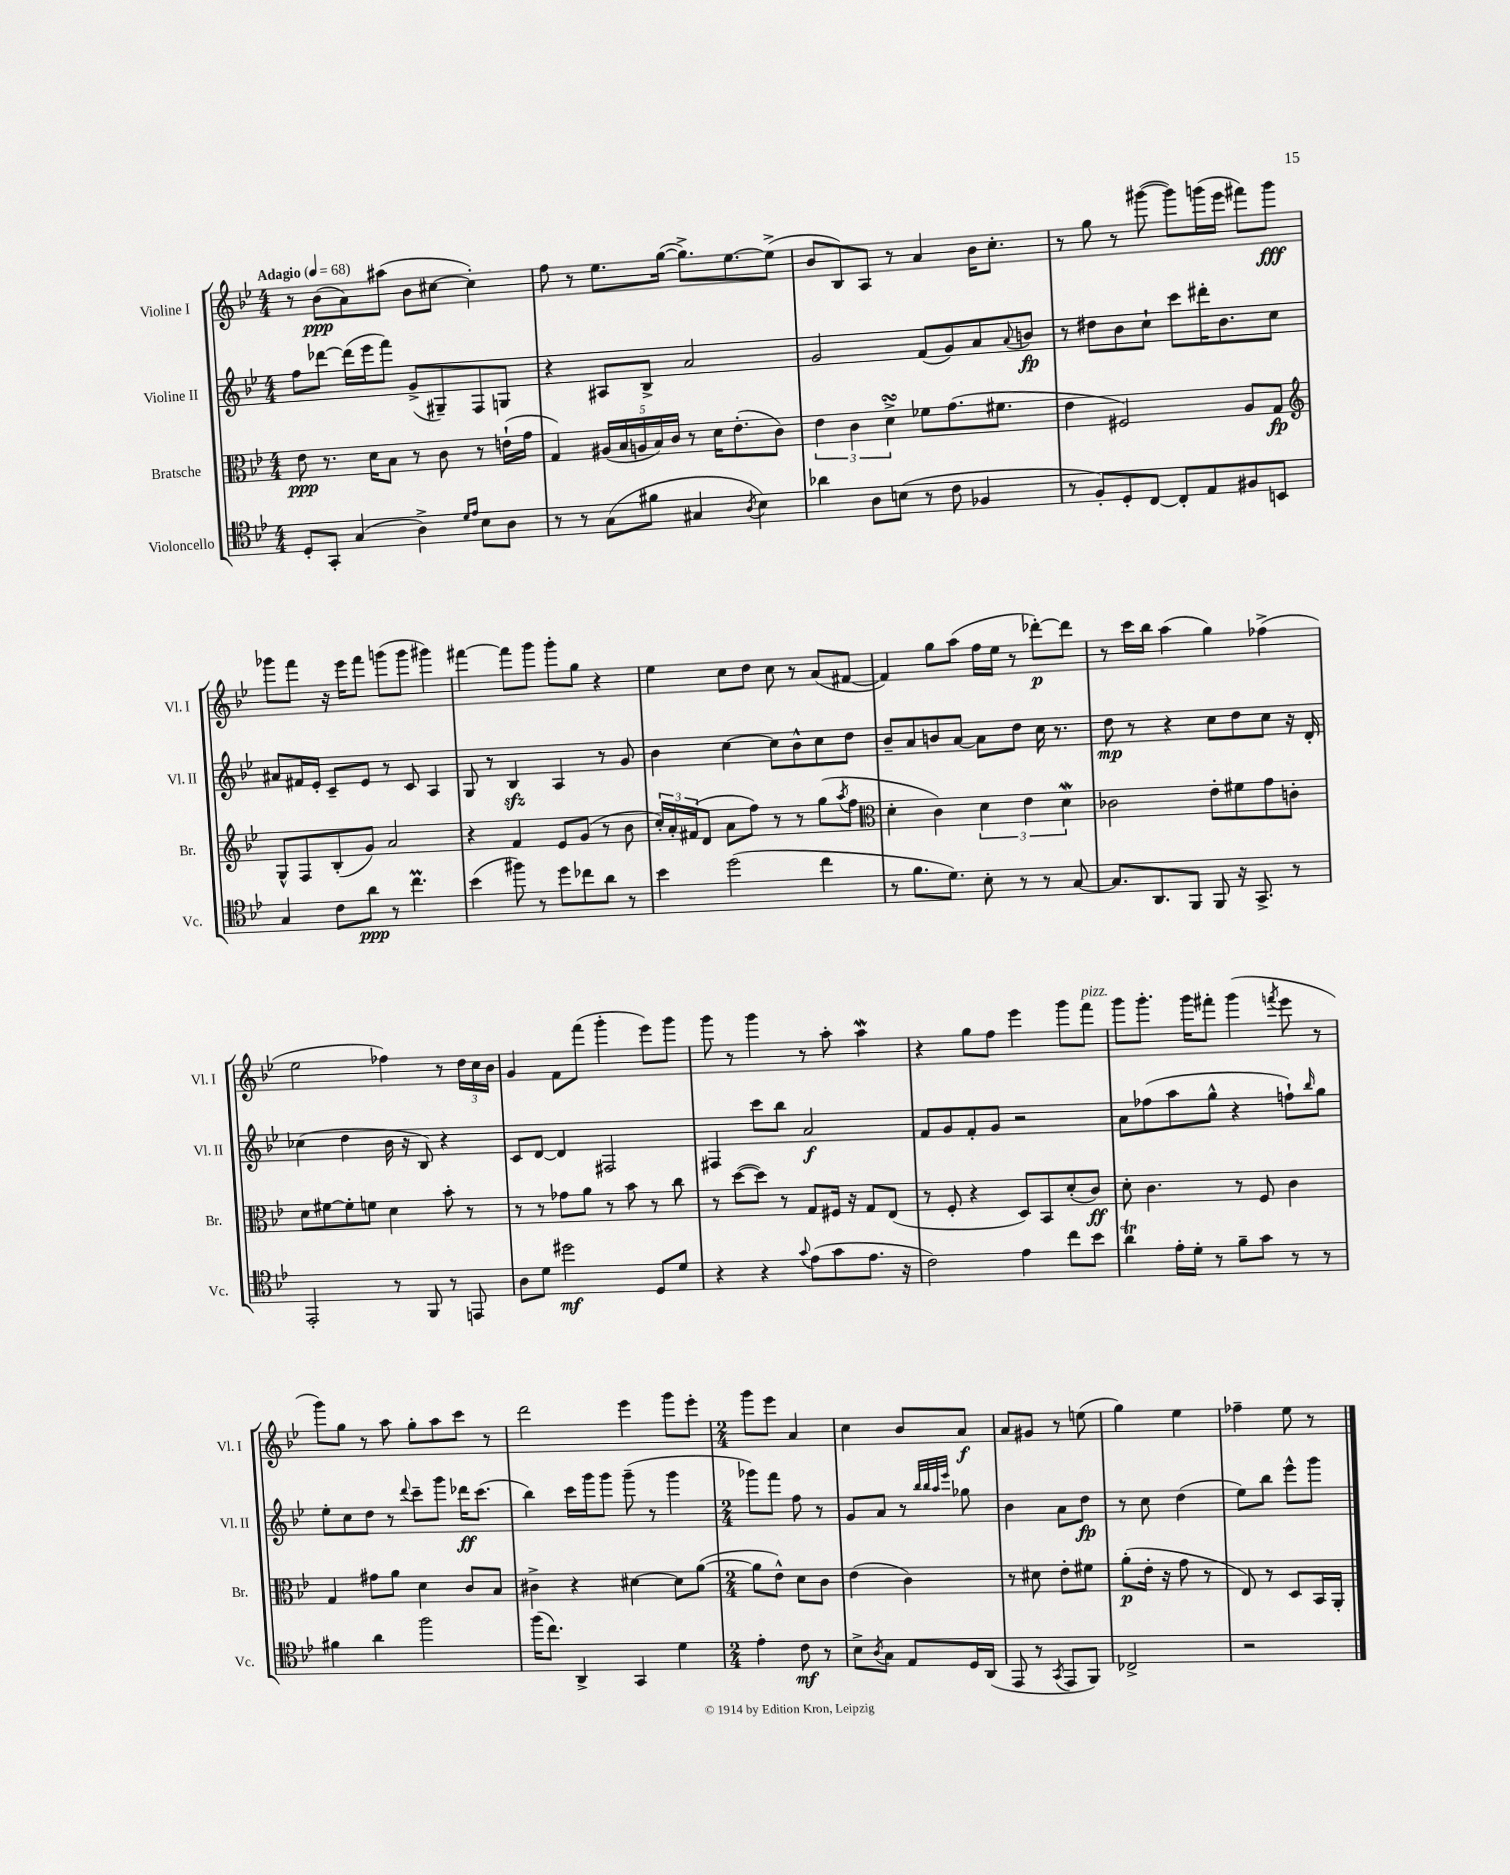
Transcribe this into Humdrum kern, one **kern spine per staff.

**kern	**kern	**kern	**kern
*staff4	*staff3	*staff2	*staff1
*clefC4	*clefC3	*clefG2	*clefG2
*k[b-e-]	*k[b-e-]	*k[b-e-]	*k[b-e-]
*M4/4	*M4/4	*M4/4	*M4/4
*MM68	*MM68	*MM68	*MM68
8D'	8e-	8ff	8r
8GG'	8.r	[8ddd-	(8b-
(4G	.	(16ddd-]	8a)
.	16d	16eee-	.
.	8B-	8fff)	(8aa#
4A^)	8r	(8g^	8b-
.	8c	8G#~)	[8cc#
16qqd	.	.	.
16qqe-	.	.	.
8B-	8r	8F	4cc#'])
8A	(16e`	8G	.
.	16g	.	.
=	=	=	=
8r	4G)	4r	8ff
8r	.	.	8r
(8G	(20A#	8A#	8.ee-
.	20B-	.	.
.	20A	.	.
8f#	.	8B-^	.
.	20B-)	.	.
.	.	.	([16gg
.	20c	.	.
4G#	8r	2a	8.gg^])
.	16d	.	.
.	(8.e-'	.	[8.ee-
8qA	.	.	.
4B-)	.	.	.
.	8c)	.	(8ee-^]
=	=	=	=
4a-	6e-	2g	8b-
.	.	.	8B-)
.	6c	.	.
8A	.	.	8A
.	6d^	.	.
(8B	.	.	8r
8r	8f-	(8f	4a
8c	(8.g	8g)	.
4F-	.	8a	16b-
.	8.f#	.	8.cc'
.	.	8qqa	.
.	.	8b	.
=	=	=	=
8r	4e-	8r	8r
8F')	.	8dd#	8gg
8D'	2F#)	8b-	8r
[8C	.	8cc`	([8ggg#
8C']	.	8ccc	8ggg#])
8E-	.	16ddd#'	(16ggg
.	.	8.b-	16eee-
8F#	8A	.	8fff#)
8BB	8G	8cc	8ggg
=	=	=	=
*	*clefG2	*	*
4G	8G^^	8a#	8ggg-
.	8F	16f#	8fff
.	.	16e-'	.
8c	(8B-'	8c~	16r
.	.	.	16eee-
8a	8g)	8e-	8fff
8r	2a	8r	(8ggg
4.cc	.	8c	8ggg
.	.	4A	4ggg#)
=	=	=	=
(4b-	4r	8G	[4fff#
.	.	8r	.
8ff#)	4f	4B-	8fff#]
8r	.	.	8ggg
8dd	8e-	4A	8ggg'
8cc-	(8g	.	8gg
8a	8r	8r	4r
8r	8b-	8g	.
=	=	=	=
4b-	24cc')	4b-	4ee-
.	24a'	.	.
.	(24f#	.	.
.	8d	.	.
(2dd	8a	[4cc	8cc
.	8ff)	.	8dd
.	8r	8cc]	8cc
.	8r	8b-^^	8r
4cc	(8gg	8cc	(8a
.	8qaa	.	.
.	8ff	8dd	[8f#
=	=	=	=
*	*clefC3	*	*
8r	4d'	8b-~	4f#])
8.f	.	8a	.
.	4c)	8b	8gg
8.d)	.	.	.
.	.	[8a	(8aa
8B-'	6d	8a]	16ff
.	.	.	16ee-
8r	.	8dd	8r
.	6e-	.	.
8r	.	16cc	[8ddd-')
.	.	8.r	.
.	6d	.	.
[8G	.	.	8ddd-]
=	=	=	=
8.G]	2c-	8dd	8r
.	.	8r	16ccc
8.AA	.	.	16bb-
.	.	4r	(4aa
8FF	.	.	.
8FF	8e-'	8cc	4gg)
16r	8f#	8dd	.
8.GG^	.	.	.
.	8g	8cc	(4ff-^
8r	8c'	16r	.
.	.	16d'	.
=	=	=	=
2EE-'	8d	(4cc-	2ee-
.	[8f#	.	.
.	8f#']	4dd	.
.	8f	.	.
8r	4d	16b-	4ff-)
.	.	16r	.
8FF	.	8B-)	.
8r	8b-'	4r	8r
8EE	8r	.	24dd
.	.	.	24cc
.	.	.	24b-
=	=	=	=
8A	8r	8c	4g
8d	8r	[8d	.
2dd#	8g-	4d]	8f
.	8a	.	(8fff
.	8r	2F#	4ggg'
.	8b-	.	.
8D	8r	.	8eee-)
8d	8cc	.	8ggg
=	=	=	=
4r	8r	4F#	8ggg
.	([8dd	.	8r
4r	8dd])	8ccc	4ggg
.	8r	8bb-	.
8qqg	.	.	.
(8e-	8G	2a	8r
8g	16F#	.	8aa'
.	16r	.	.
8.e-	8G	.	4aa
.	(8E-	.	.
16r	.	.	.
=	=	=	=
2c)	8r	8f	4r
.	8F'	8g	.
.	4r	8f'	8gg
.	.	8g	8ff
4e-	8D)	2r	4eee-
.	8BB-	.	.
8cc	(8d'	.	8ggg
8b-	8c)	.	8fff
=	=	=	=
4a	8d'	8a	8ggg
.	4.c	(8ff-	8.ggg'
16e-'	.	8aa	.
16d'	.	.	16ggg
8r	.	8gg^^	8fff#'
8f~	8r	4r	(4ggg
8g	8F	.	.
.	.	.	8qfff
8r	4c	8ff`)	8eee-
.	.	16qqbb-	.
8r	.	8gg	8r
=	=	=	=
4f#	4G	8ee-'	8ggg)
.	.	8cc	8gg
4a	8g#	8dd	8r
.	8a	8r	8aa
.	.	8qqddd	.
2ff	4d	8ccc~	8gg'
.	.	8ggg	8aa
.	8c	16ddd-	8ccc
.	.	(8.ccc	.
.	8B-	.	8r
=	=	=	=
(16ff	4c#^	4bb-)	2ddd
8.cc)	.	.	.
4AA^	4r	16ccc	.
.	.	16ggg	.
.	.	8ggg	.
4GG	[4d#	(8ggg~	4eee-
.	.	8r	.
4d	8d#]	4ggg	8ggg
.	([8a	.	8eee-'
=	=	=	=
*M2/4	*M2/4	*M2/4	*M2/4
4e-'	8a]	8ggg-)	8ggg
.	8e-^^)	8fff	8eee-
8c	8d	8ff	4a
8r	8c	8r	.
=	=	=	=
8B-^	(4e-	8g	4cc
8qA	.	.	.
8G	.	8a	.
8E-	4c)	8r	8b-
.	.	32qqbb-	.
.	.	32qqbb-	.
.	.	32qqaa	.
.	.	32qqeee-	.
16D	.	8gg-	8a
(16AA	.	.	.
=	=	=	=
8EE-	8r	4b-	8a
8r	8d#	.	8g#
8qGG	.	.	.
8EE-	8e-'	8a	8r
8FF)	8f#	8dd	(8ee
=	=	=	=
2C-^	(8a'	8r	4gg)
.	16e-'	8cc	.
.	16r	.	.
.	8g	(4dd	4ee-
.	8r	.	.
=	=	=	=
2r	8E-)	8ee-)	4ff-~
.	8r	8bb-	.
.	8D	8eee-^^	8ee-
.	16BB-	8ggg	8r
.	16AA'	.	.
==	==	==	==
*-	*-	*-	*-
